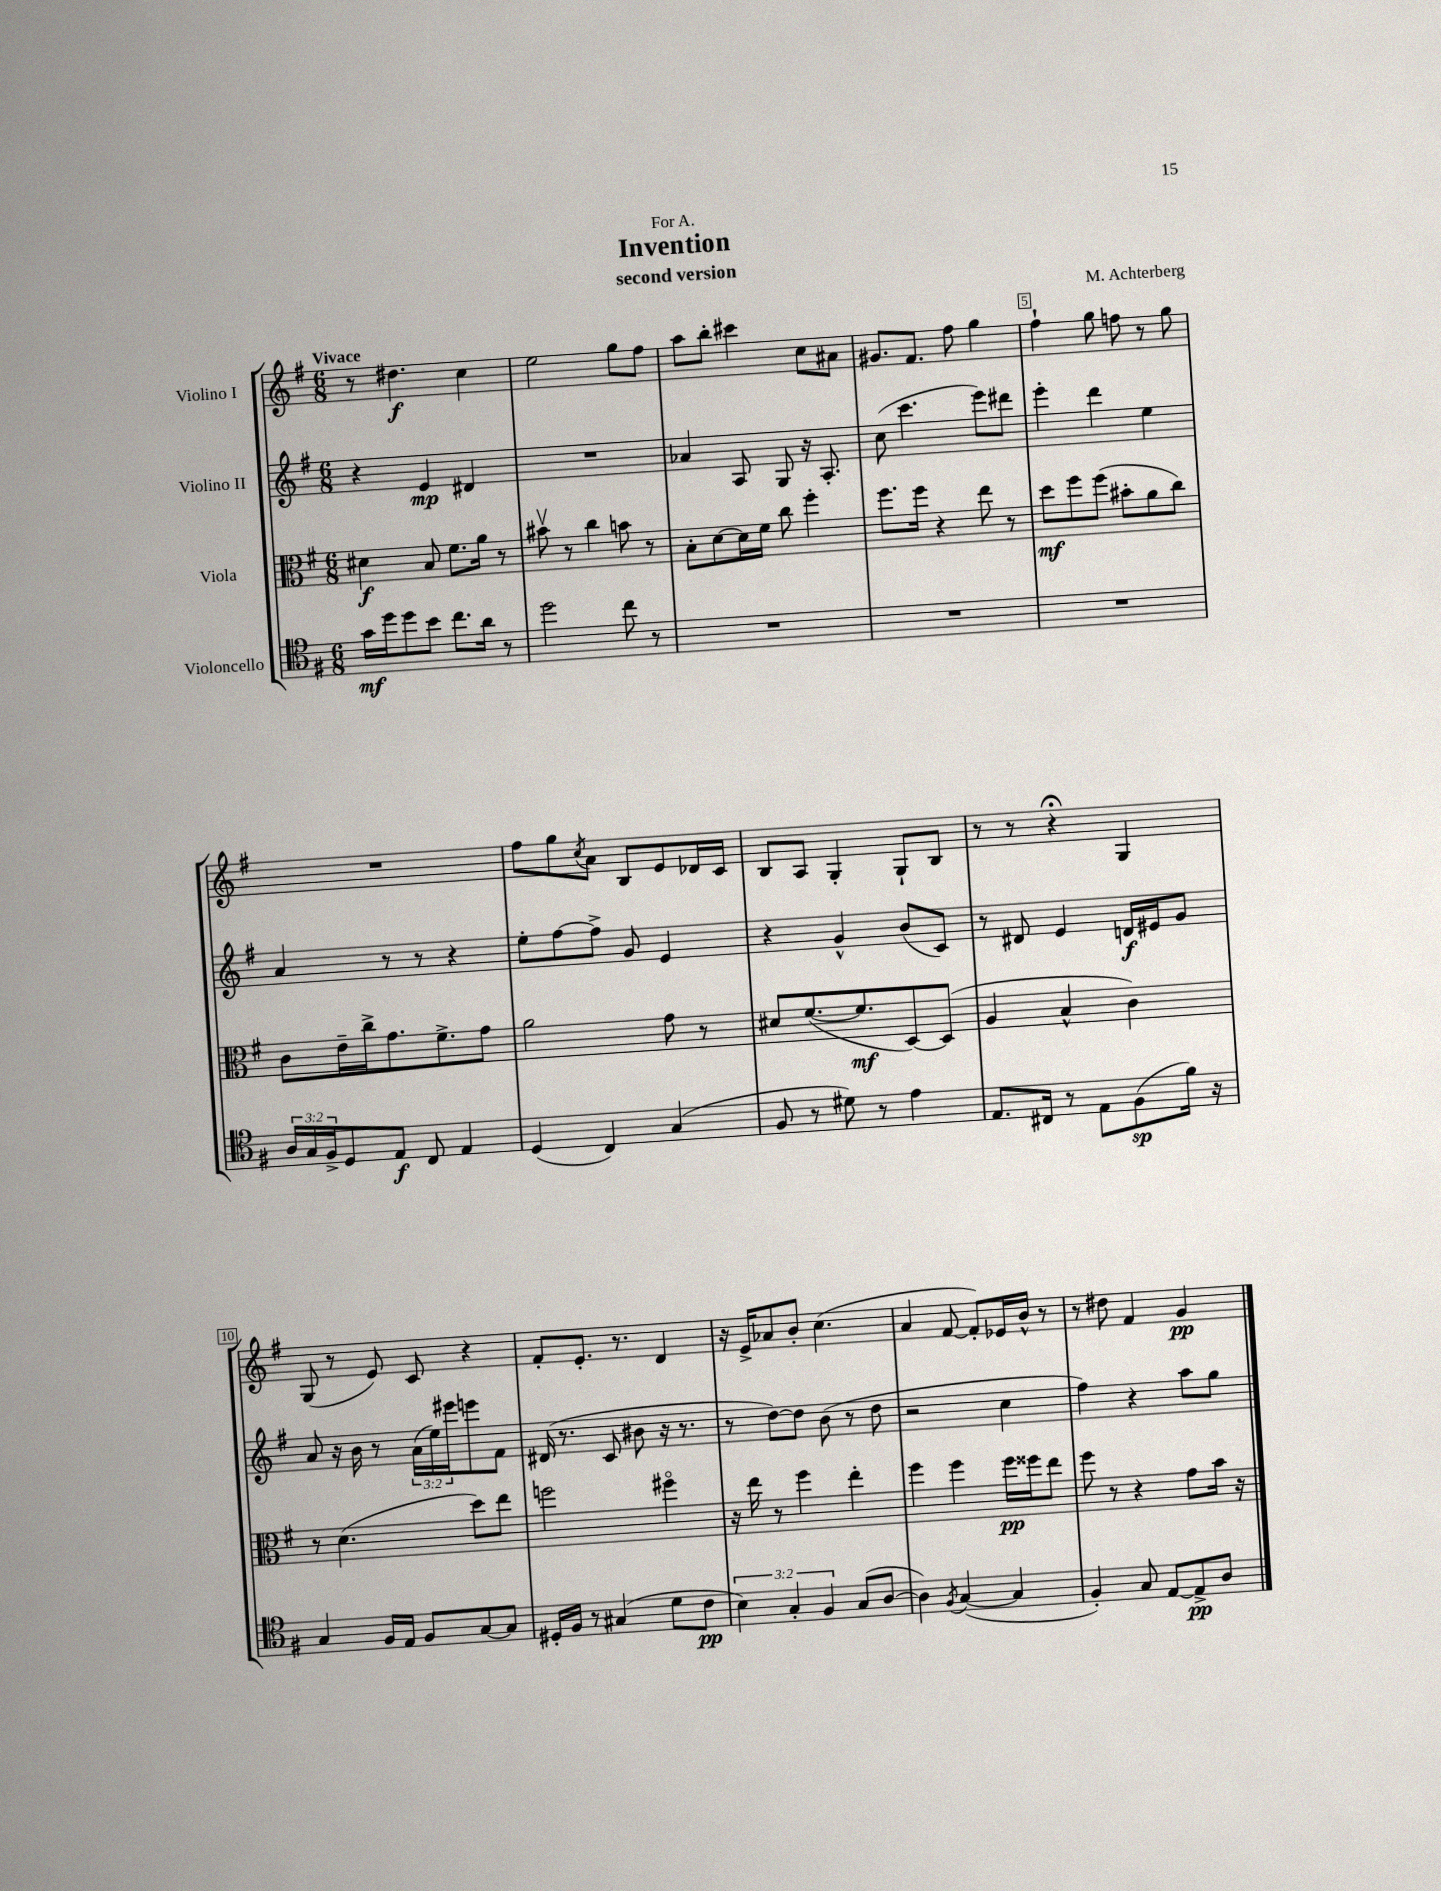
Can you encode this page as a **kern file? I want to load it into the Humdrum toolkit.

**kern	**kern	**kern	**kern
*staff4	*staff3	*staff2	*staff1
*clefC4	*clefC3	*clefG2	*clefG2
*k[f#]	*k[f#]	*k[f#]	*k[f#]
*M6/8	*M6/8	*M6/8	*M6/8
16g\LL	4d#\	4r	8r
16dd\J	.	.	.
8dd\	.	.	4.dd#\
8b\J	8B/	4e/	.
8.cc\L	8.f#\L	.	.
.	.	4d#/	4cc\
16a\Jk	16a\Jk	.	.
8r	8r	.	.
=	=	=	=
2dd\	8b#v\	2.r	2ee\
.	8r	.	.
.	4cc\	.	.
8cc\	8b\	.	8gg\L
8r	8r	.	8ff#\J
=	=	=	=
2.r	8B'\L	4a-/	8aa\L
.	[8d\	.	8bb'\J
.	16d\]L	8A/	4ccc#\
.	16f#\JJ	.	.
.	8cc\	8G/	.
.	4ff#'\	16r	8cc\L
.	.	8.A'/	.
.	.	.	8a#\J
=	=	=	=
2.r	8.ff#\L	(8cc\	8.g#/L
.	.	4.ccc\	.
.	16ff#\Jk	.	8.f#/J
.	4r	.	.
.	.	.	8ff#\
.	8ee\	8eee\L)	4gg\
.	8r	8ddd#\J	.
=	=	=	=
2.r	8dd\L	4eee'\	4ff#`\
.	8ff#\	.	.
.	(8ff#\J	4ddd\	8gg\
.	8b#'\L	.	8ff\
.	8a\	4ee\	8r
.	8cc\J)	.	8gg\
=	=	=	=
24A/LL	8c\L	4a/	2.r
24G/	.	.	.
24F#^/J	.	.	.
8D/	16e~\L	.	.
.	16cc^\J	.	.
8E/J	8.g\	8r	.
8C/	.	8r	.
.	8.f#^\	.	.
4E/	.	4r	.
.	8g\J	.	.
=	=	=	=
(4D/	2a\	8ee'\L	8ff#\L
.	.	[8ff#\	8gg\
.	.	.	8qcc/
4C/)	.	8ff#^\]J	8a\J
.	.	8g/	8B/L
(4G/	8g\	4e/	8e/
.	8r	.	16d-/L
.	.	.	16c/JJ
=	=	=	=
8F#/	8d#/L	4r	8B/L
8r	([8.f#/	.	8A/J
8d#\)	.	4g^^/	4G'/
.	8.f#/]	.	.
8r	.	.	.
4e\	[8D/)	(8b/L	8G`/L
.	(8D/]J	8c/J)	8B/J
=	=	=	=
8.E/L	4A/	8r	8r
.	.	8d#/	8r
16C#/Jk	.	.	.
8r	4B^^/	4e/	4r;
8E\L	.	.	.
(8F#\	4c\)	16d/LL	4G/
.	.	16e#/J	.
16f#\Jk)	.	8g/J	.
16r	.	.	.
=	=	=	=
4G/	8r	8a/	(8G/
.	(4.d\	16r	8r
.	.	16b\	.
16F#/LL	.	8r	8e/)
16E/JJ	.	.	.
8F#/L	.	(24a\LL	8c/
.	.	24ee\)	.
.	.	24eee#\J	.
[8G/	8dd\L)	8eee\	4r
8G/]J	8ee\J	8f#\J	.
=	=	=	=
16D#'/LL	2ff\	(16d#/	8f#'/L
16F#/JJ	.	8.r	.
8r	.	.	8.e'/J
(4G#/	.	8c/	.
.	.	.	8.r
.	.	8b#\	.
8d\L	4ff#o\	16r	4d/
.	.	8.r	.
8c\J	.	.	.
=	=	=	=
6B\)	16r	8r	16r
.	16ee\	.	16e^/LK
.	8r	[8dd\L)	8a-/
6G'/	.	.	.
.	4ff#\	8dd\]J	8b'/J
6F#/	.	.	.
.	.	(8b\	(4.cc\
(8G/L	4ee'\	8r	.
[8A/J	.	8dd\	.
=	=	=	=
4A\])	4ff#\	2r	4a/
8qF#/	.	.	.
([4G/	4ff#\	.	[8f#/
.	.	.	8f#'/]L)
4G/]	16ff#\LL	4cc\	16e-/L
.	16ff##\J	.	16b^^/JJ
.	8ee\J	.	8r
=	=	=	=
4F#'/)	8ff#\	4ff#\)	8r
.	8r	.	8dd#\
8G/	4r	4r	4f#/
[8E/L	.	.	.
8E^/]	8g\L	8aa\L	4g/
8A/J	16b\Jk	8gg\J	.
.	16r	.	.
==	==	==	==
*-	*-	*-	*-
